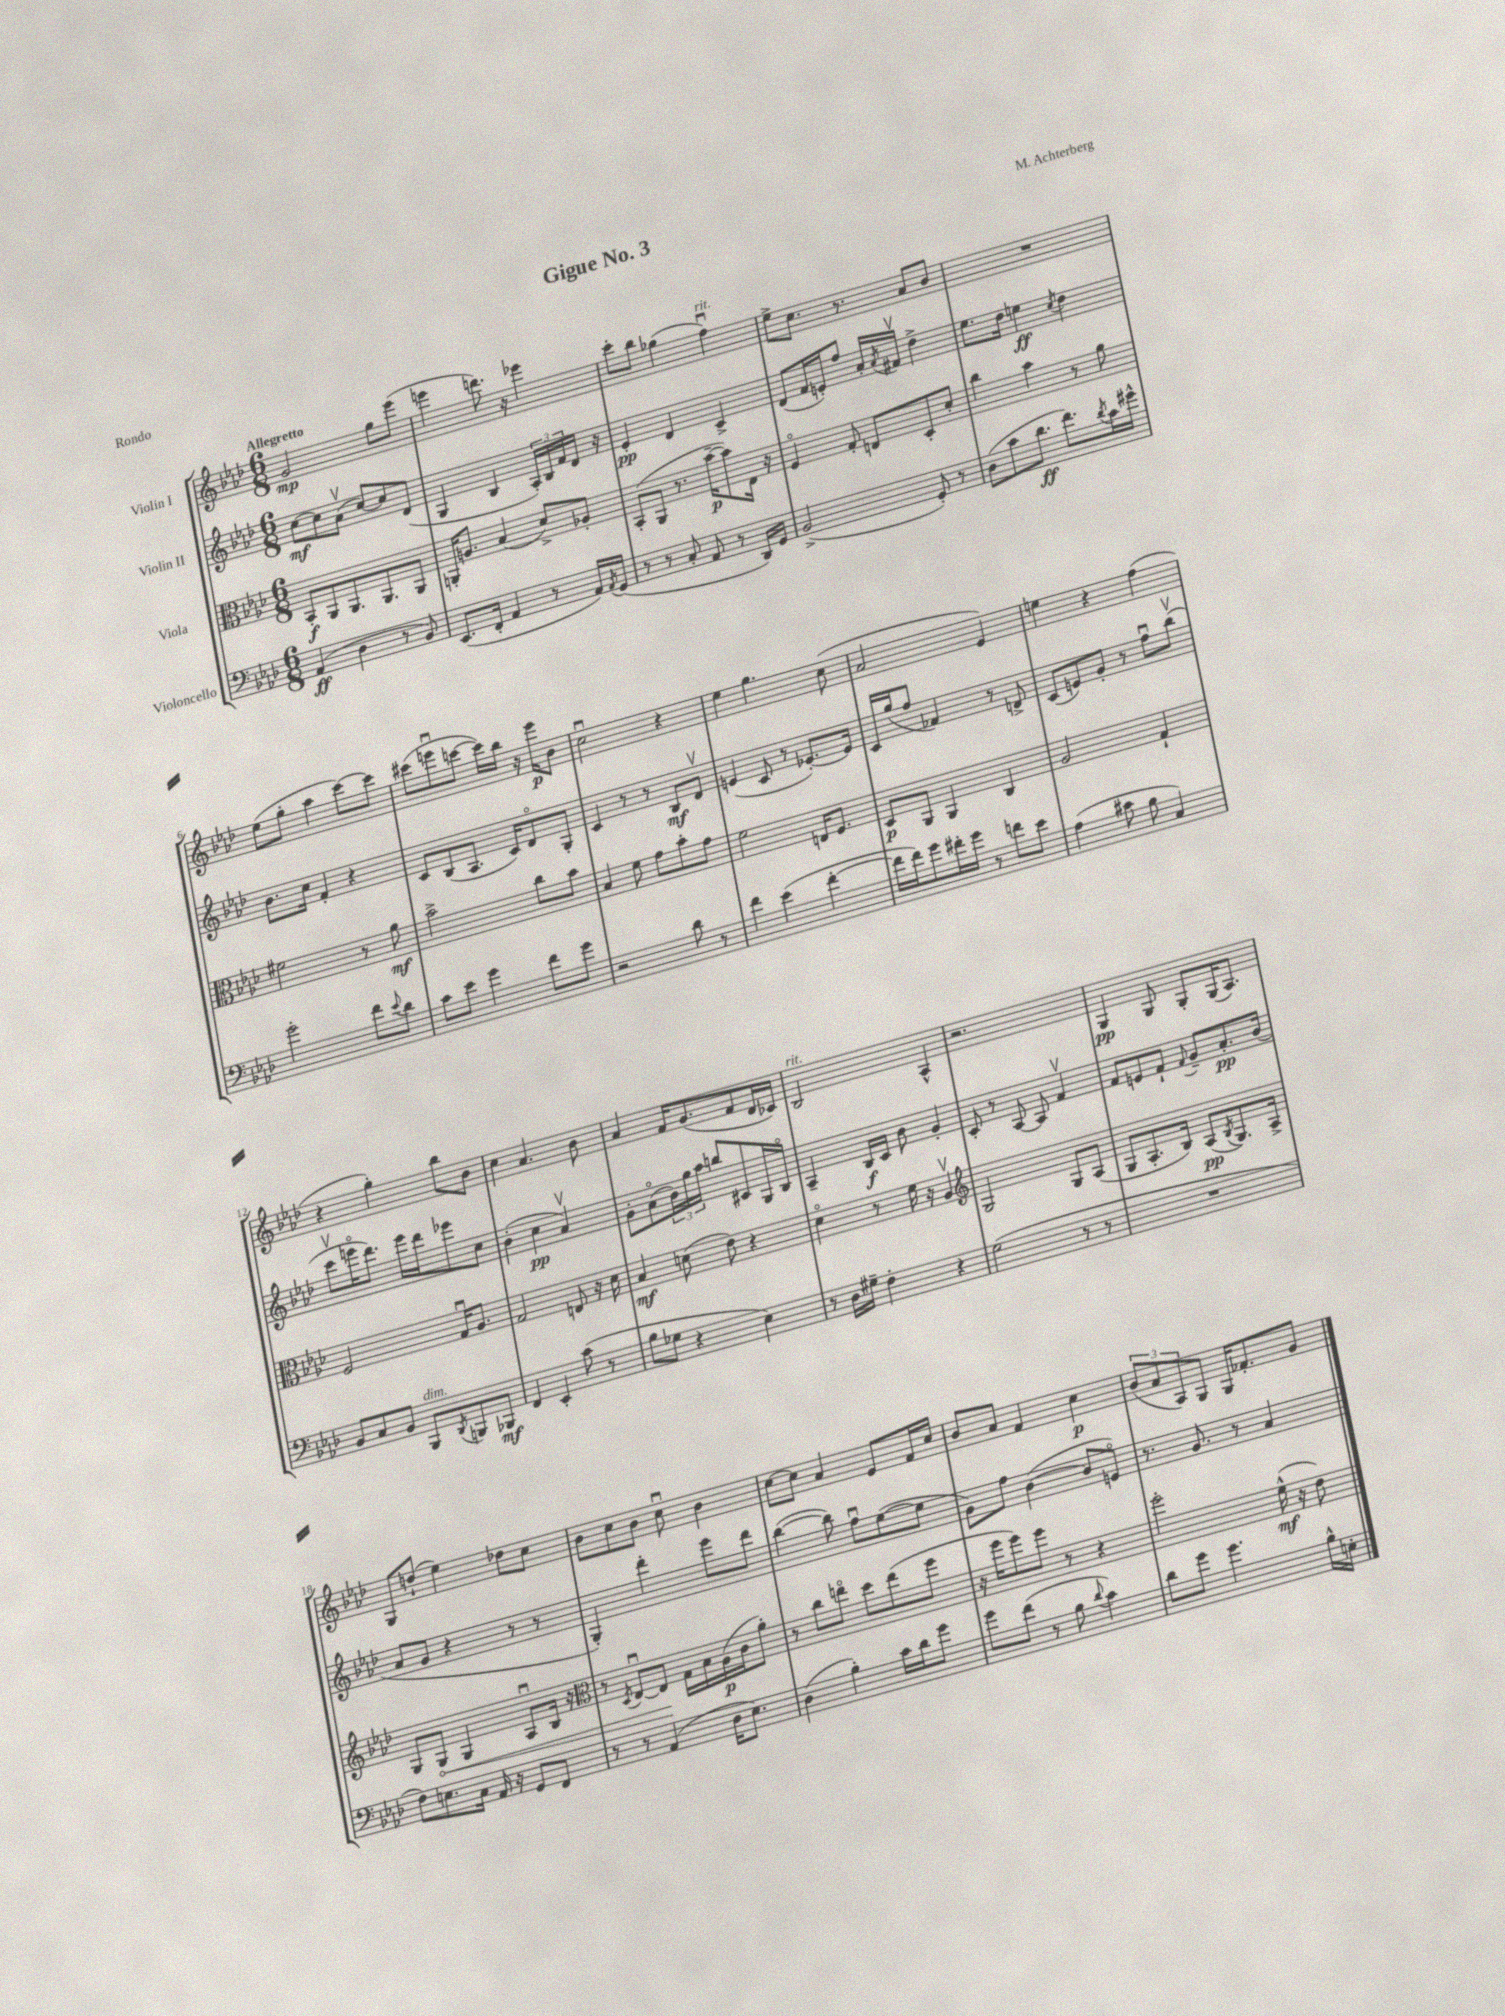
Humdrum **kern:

**kern	**kern	**kern	**kern
*staff4	*staff3	*staff2	*staff1
*clefF4	*clefC3	*clefG2	*clefG2
*k[b-e-a-d-]	*k[b-e-a-d-]	*k[b-e-a-d-]	*k[b-e-a-d-]
*M6/8	*M6/8	*M6/8	*M6/8
(4AA-/	8BB-'/L	[8cc\L	2g/
.	8AA-/	8cc\]	.
4D-\	8.AA-/	(8a-v\J	.
.	.	[8cc/L)	.
.	8.AA-/	.	.
8r	.	8cc/]	8gg\L
8BB-/)	8AA-/J	(8d-/J	(8eee-\J
=	=	=	=
(8.EE-/L	16AA'/LK	4G/	4eee\
.	8.A/J	.	.
16FF'/Jk	.	.	.
4AA-/	(4B-/	4B-/	8.ddd\)
.	.	.	16r
8r	8d-^/L)	24A-'/LL)	4eee-\
.	.	24B-/	.
.	.	24f/	.
16AA-/LL)	8A-'/J	16d-/JJ	.
8qAA-/	.	.	.
(16GG/JJ	.	16r	.
=	=	=	=
8r	(8BB-'/L	4e-'/	8ccc'\L
8r	8AA-/J	.	8bb-\J
8C'/	8.r	4d-/	(4gg-\
8AA-/	.	.	.
.	[16b-~\LK	.	.
8r	8b-\])	4c^/	4ffu\)
16DD-/LL)	16E-\Jk	.	.
16GG/JJ	16r	.	.
=	=	=	=
(2BB-^/	4Fo/	(8d-/L	8ee-^\L
.	.	16f/L	8.cc\J
.	.	16e'/J)	.
.	8G'/	8ff/J	.
.	.	.	8.r
.	8E/L	16a-'/LL	.
.	.	8qa-/	.
.	.	16f#v/JJ	.
8GG'/)	8D-'/	4dd-^\	8a-/L
8r	8d-'/J	.	8b-/J
=	=	=	=
(8D-\L	4cc\	8.ee-\L	2.r
8c\	.	.	.
.	.	16dd-\Jk	.
8.d-\J	4b-\	4ee\	.
8.f\L)	.	.	.
.	.	8qcc/	.
.	8r	4dd-\	.
8qd-/	.	.	.
16c\L	8a-\	.	.
16g#^^\JJ	.	.	.
=	=	=	=
2g'\	2f#\	8.b-\L	(8ee-\L
.	.	.	8gg'\J
.	.	16cc\Jk	.
.	.	4f'/	4aa-\
8f\L	8r	4r	[8ccc\L)
8qqe-/	.	.	.
8d-\J	8a-\	.	8ccc\]J
=	=	=	=
8c\L	2b-^\	8c/L	(8ccc#\L
8e-\J	.	(8B-/	8eeeu\
4g\	.	8.A-/J	[8ccc\J
.	.	.	16ccc\]LL)
.	.	16c/LK)	16bb-\JJ
8f\L	8cc\L	8d-o/	16r
.	.	.	16eee\LK
8g\J	8b-\J	8G'/J	8b-\J
=	=	=	=
2r	4B-/	4c/	2ccu\
.	8f\	8r	.
.	8g\L	8r	.
8d-\	8b-'\	8B-/L	4r
8r	8g\J	8d-v/J	.
=	=	=	=
4f\	2f\	(4e/	4ee-\
(4e-\	.	8c/	4.gg\
.	.	8r	.
[4f'\	16E/LK	[8.e-'/L)	.
.	8.F/J	.	.
.	.	.	(8cc\
.	.	16e-/]Jk	.
=	=	=	=
16f\]LL	8D-/L	16c/LL	2a-/
16f\J)	.	(16gg/J	.
8g\	8AA-/J	8ff/J	.
16f#'\L	4AA-/	4f-/)	.
16g\JJ	.	.	.
8r	.	.	.
8f\L	4C/	8r	4e-/)
8e-\J	.	8d^/	.
=	=	=	=
(4A-\	2A-/	(8c/L	4ee\
.	.	8e/)	.
8c#\	.	8g'/J	4r
8B-\	.	8r	.
4C/)	4G`/	8ffu\L	(4ff\
.	.	(8bb-v\J	.
=	=	=	=
8BB-/L	2F/	8cccv\L	4r
8C/	.	16eeeo\K	.
.	.	8.ddd-\J)	.
8BB-/J	.	.	4gg'\)
8BBB-/L	.	16eee\LL	.
.	.	16ddd-\J	.
8qDD-/	.	.	.
8BBB/	16Gu/LK	8eee-\	8bb-\L
.	8.A-/J	.	.
8BBB-/J	.	8cc\J	8b-\J
=	=	=	=
4FF/	2G/	(4b-'\	4cc\
4EE-'/	.	4cc\	4.a-/
(8c\	8E/	4a-v/)	.
8r	16r	.	8b-\
.	16d-\	.	.
=	=	=	=
8B-\L	4B-/	8g'\L	4a-/
8G-\J	.	(8a-o\	.
4r	(8d\	24b-\L)	16f/LK
.	.	24gg\	.
.	.	.	(8.g/
.	.	24aa-\JJ	.
.	8e-\)	8bb/L	.
4E-\)	4r	8c#/	8f/
.	.	16G/L	16d-/L
.	.	16B-o/JJ	16c-/JJ)
=	=	=	=
8r	4d-o\	4A-~/	2B-/
16D-\LL	.	.	.
16G#~\JJ	.	.	.
4F'\	8r	16B-/LL	.
.	.	16c/JJ	.
.	16f\	8b-\	.
.	16r	.	.
4r	4A-v/	4g'/	4A-^^/
=	=	=	=
*	*clefG2	*	*
(2G\	2G/	8c'/	2.r
.	.	8r	.
.	.	[8A-/	.
.	.	8A-/]	.
8r	8G/L	4fv/	.
8r	(8A-/J	.	.
=	=	=	=
2.r	8G/L	8f/L	4G/
.	8.A-'/	8e/	.
.	.	8f`/J	8G/
.	16B-/Jk)	.	.
.	.	8qqf/	.
.	(8A-/L	8g~/L	8G'/L
.	8qB-/	.	.
.	8.G/)	8.a-'/	(16G/K
.	.	.	8.A-/J)
.	16A-^/Jk	(16b-/Jk	.
=	=	=	=
8F\L)	8G/L	8a-/L	8G/L
8.E\	8G/J	8g/J	(8dd`/J
.	4G/	4r	4ee-\)
16C\Jk	.	.	.
16AA-/	.	.	.
16r	.	.	.
8GG/L	8A-u/L	8r	8dd-\L
8FF/J	16B-/Jk	8r	8cc\J
.	16r	.	.
=	=	=	=
*	*clefC3	*	*
8r	8r	4G'/)	8b-\L
.	8qD-/	.	.
8r	[8E-u/L	.	8cc\
(4AA-/	8E-/]J	4ddd-'\	8b-\J
.	16G\LL	.	8ccu\
.	16B-\	.	.
16D-\LK	(16A-\	8eee-\L	4b-\
8.E-\J)	16c\J	.	.
.	8a-'\J)	8ddd-\J	.
=	=	=	=
(4D-\	8r	([4bb-\	[8cc\L
.	8cc\L	.	8cc\]J
4B-'\)	8eeo\J	8bb-\])	4a-/
.	8dd-\L	8ffu\L	.
16c\LL	(8ee\	([8ee-\	8e-/L
16d-\J	.	.	.
8g\J	8ff\J	8ee-\]J	16f/L
.	.	.	16cc/JJ
=	=	=	=
8g\L	16r	8g\L)	8b-/L
.	16ff\LK	.	.
(8f\J	8ff\)	8ff\J	8a-/J
8r	8ff\J	([4b-\	4f/
8B-\	8r	.	.
8qqd-/	.	.	.
4c\)	4r	8b-/]L	4cc\
.	.	8eo/J)	.
=	=	=	=
8d-\L	2ff'\	8.r	(12b-/L
.	.	.	12a-/
8g\J	.	.	.
.	.	.	12A-/)
.	.	8.g/	.
4.g\	.	.	8G/J
.	.	8r	16G/LK
.	.	.	8.f-'/
.	(16f^^\	4a-/	.
.	16r	.	.
16B-^^\LL	8e-\)	.	8g/J
16E'\JJ	.	.	.
==	==	==	==
*-	*-	*-	*-
